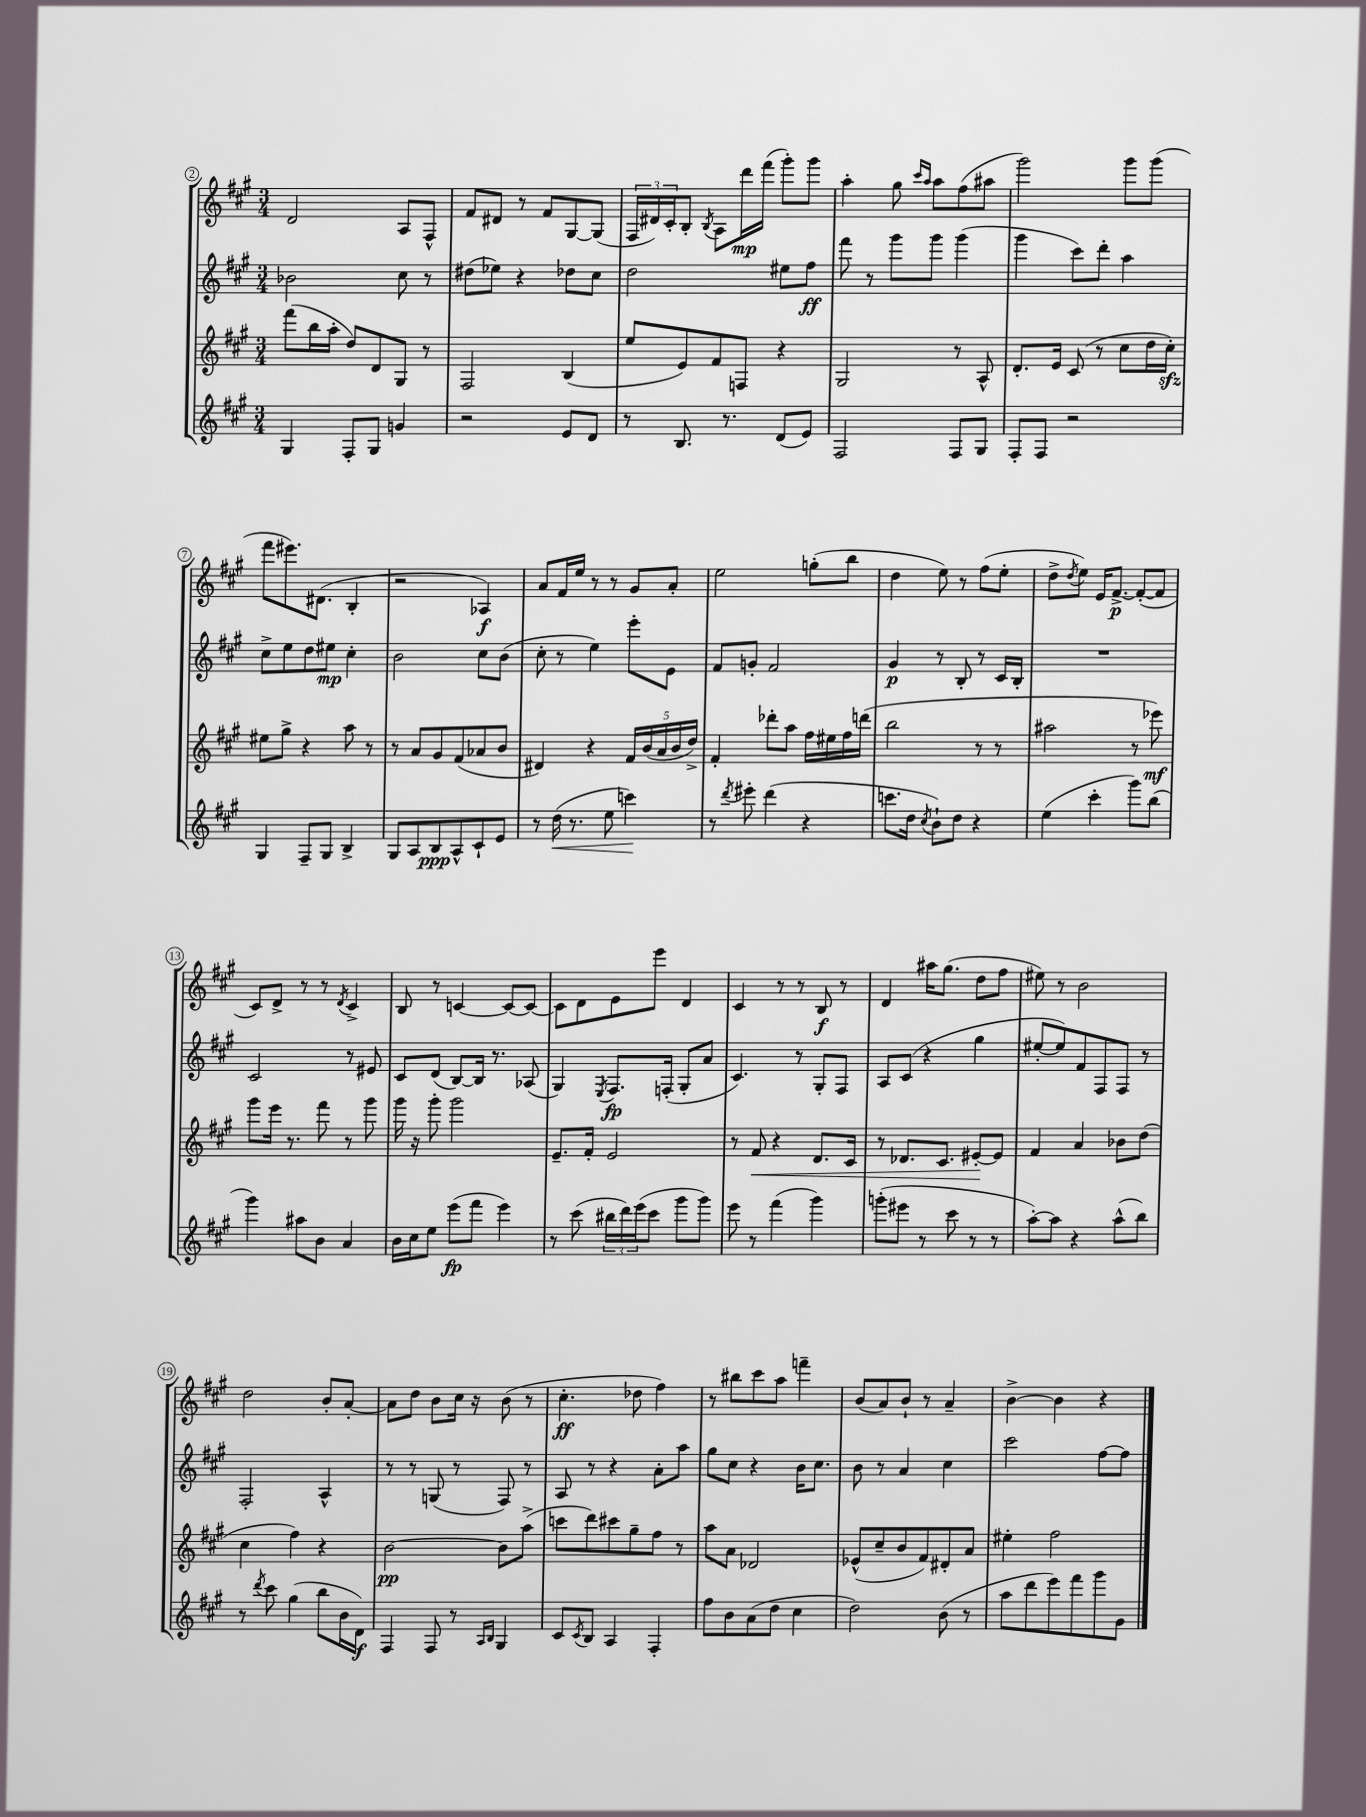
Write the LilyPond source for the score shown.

<<
\new StaffGroup <<
\new Staff = "s0" {
    \clef treble \key a \major \numericTimeSignature \time 3/4
    d'2 a8 fis8-^ |
    fis'8 dis'8 r8 fis'8 gis8~ gis8( |
    \tuplet 3/2 { fis16 dis'16) cis'16-. } b8-. \acciaccatura { b8 } a8 d'''16\mp fis'''16( gis'''8-.) gis'''8 |
    a''4-. gis''8 \grace { cis'''16 a''16 } a''8 fis''8( ais''8 |
    gis'''2) gis'''8 gis'''8( |
    fis'''8 eis'''8.) dis'8.( b4-. |
    r2 aes4\f) |
    a'8 fis'16 e''16 r8 r8 gis'8 a'8-. |
    e''2 g''8-.( b''8 |
    d''4 e''8) r8 fis''8( e''8-. |
    d''8-> \acciaccatura { d''8 } e''8) e'16 fis'8.~->\p fis'8~-.( fis'8 |
    cis'8) d'8-> r8 r8 \acciaccatura { d'8 } cis'4-> |
    b8 r8 c'4~ c'8~ c'8~ |
    c'8 d'8 e'8 e'''8 d'4 |
    cis'4 r8 r8 b8\f r8 |
    d'4 ais''16 gis''8.( d''8 fis''8 |
    eis''8) r8 b'2 |
    d''2 b'8-. a'8~-. |
    a'8 d''8 b'8 cis''16 r16 b'8( r8 |
    cis''4.-.\ff des''8 fis''4) |
    r8 bis''8 cis'''8 a''8 f'''4-- |
    b'8( a'8) b'8-! r8 a'4-- |
    b'4~-> b'4 r4 \bar "|." |
}
\new Staff = "s1" {
    \clef treble \key a \major \numericTimeSignature \time 3/4
    bes'2 cis''8 r8 |
    dis''8( ees''8) r4 des''8 cis''8 |
    d''2 eis''8 fis''8\ff |
    fis'''8 r8 gis'''8 gis'''8 gis'''4( |
    gis'''4 cis'''8) d'''8-. a''4 |
    cis''8-> e''8 d''8 eis''8\mp cis''4-. |
    b'2 cis''8 b'8( |
    cis''8-. r8 e''4) e'''8-. e'8 |
    fis'8 g'8-. fis'2 |
    gis'4\p r8 b8-. r8 cis'16 b16-. |
    R2. |
    cis'2 r8 eis'8 |
    cis'8 d'8( b8~) b16 r8. aes8( |
    gis4) \acciaccatura { e8 } fis8.\fp f16-.( gis8-. a'8 |
    cis'4.) r8 gis8-. fis8 |
    a8 cis'8( r4 gis''4 |
    eis''8~-. eis''8) fis'8 fis8 fis8 r8 |
    fis2-. a4-^ |
    r8 r8 g8( r8 fis8) r8 |
    a8 r8 r4 a'8-. a''8 |
    gis''8 cis''8 r4 b'16 cis''8. |
    b'8 r8 a'4 cis''4 |
    cis'''2 fis''8~ fis''8 \bar "|." |
}
\new Staff = "s2" {
    \clef treble \key a \major \numericTimeSignature \time 3/4
    fis'''8( b''16 a''16-. d''8) d'8 gis8 r8 |
    fis2 b4( |
    e''8 e'8) fis'8 f8 r4 |
    gis2 r8 a8-^ |
    d'8.-. e'16 cis'8( r8 cis''8 d''16 cis''16-.\sfz) |
    eis''8 gis''8-> r4 a''8 r8 |
    r8 a'8 gis'8 fis'8( aes'8 b'8 |
    dis'4) r4 \tuplet 5/4 { fis'16 b'16( a'16 b'16 d''16->) } |
    fis'4-. des'''8-. a''8 fis''16 eis''16 fis''16 d'''16( |
    b''2 r8 r8 |
    ais''2 r8 ees'''8\mf) |
    gis'''8 e'''16 r8. fis'''8 r8 gis'''8 |
    gis'''16 r16 gis'''8-. gis'''2 |
    e'8.-- fis'16-. e'2 |
    r8 fis'8\< r4 d'8. cis'16 |
    r8 des'8. cis'8. eis'8~-.\! eis'8 |
    fis'4 a'4 bes'8 d''8( |
    cis''4 fis''4) r4 |
    b'2~\pp b'8 a''8->( |
    c'''8 d'''8) cis'''8 gis''8-- fis''8 r8 |
    a''8 a'8 des'2 |
    ees'8-^( cis''8-- b'8 fis'8) dis'8-. a'8 |
    eis''4-. fis''2 \bar "|." |
}
\new Staff = "s3" {
    \clef treble \key a \major \numericTimeSignature \time 3/4
    gis4 fis8-. gis8 g'4 |
    r2 e'8 d'8 |
    r8 b8. r8. d'8( e'8) |
    fis2 fis8 gis8 |
    fis8-. fis8 r2 |
    gis4 fis8-- gis8 b4-> |
    gis8 a8 b8\ppp a8-^ cis'8-! e'8 |
    r8 d''16\<( r8. e''8 c'''4\!) |
    r8 \acciaccatura { d'''8 } eis'''8-. d'''4( r4 |
    c'''8. d''16 \acciaccatura { cis''8 } b'8-!) d''8 r4 |
    e''4( cis'''4-. gis'''8) b''8( |
    gis'''4) ais''8 b'8 a'4 |
    b'16 cis''16 e''8 e'''8\fp( fis'''8 e'''4) |
    r8 cis'''8( \tuplet 3/2 { bis''16 d'''16) e'''16( } cis'''8 gis'''8 gis'''8) |
    e'''8 r8 fis'''4( gis'''4) |
    g'''8-.( eis'''8 r8 cis'''8 r8 r8 |
    a''8~-.) a''8 r4 a''8-^( b''8) |
    r8 \acciaccatura { d'''8 } cis'''8 gis''4( b''8 b'16 d'16\f) |
    fis4 fis8 r8 \grace { a16 b16 } gis4 |
    cis'8 \acciaccatura { cis'8 } b8 a4 fis4-. |
    fis''8 b'8 a'8( d''8 cis''4 |
    d''2) b'8( r8 |
    a''8 d'''8 e'''8) fis'''8 gis'''8 gis'8 \bar "|." |
}
>>
>>
\layout { \context { \Score currentBarNumber = #2 \override BarNumber.stencil = #(make-stencil-circler 0.1 0.3 ly:text-interface::print) } }
